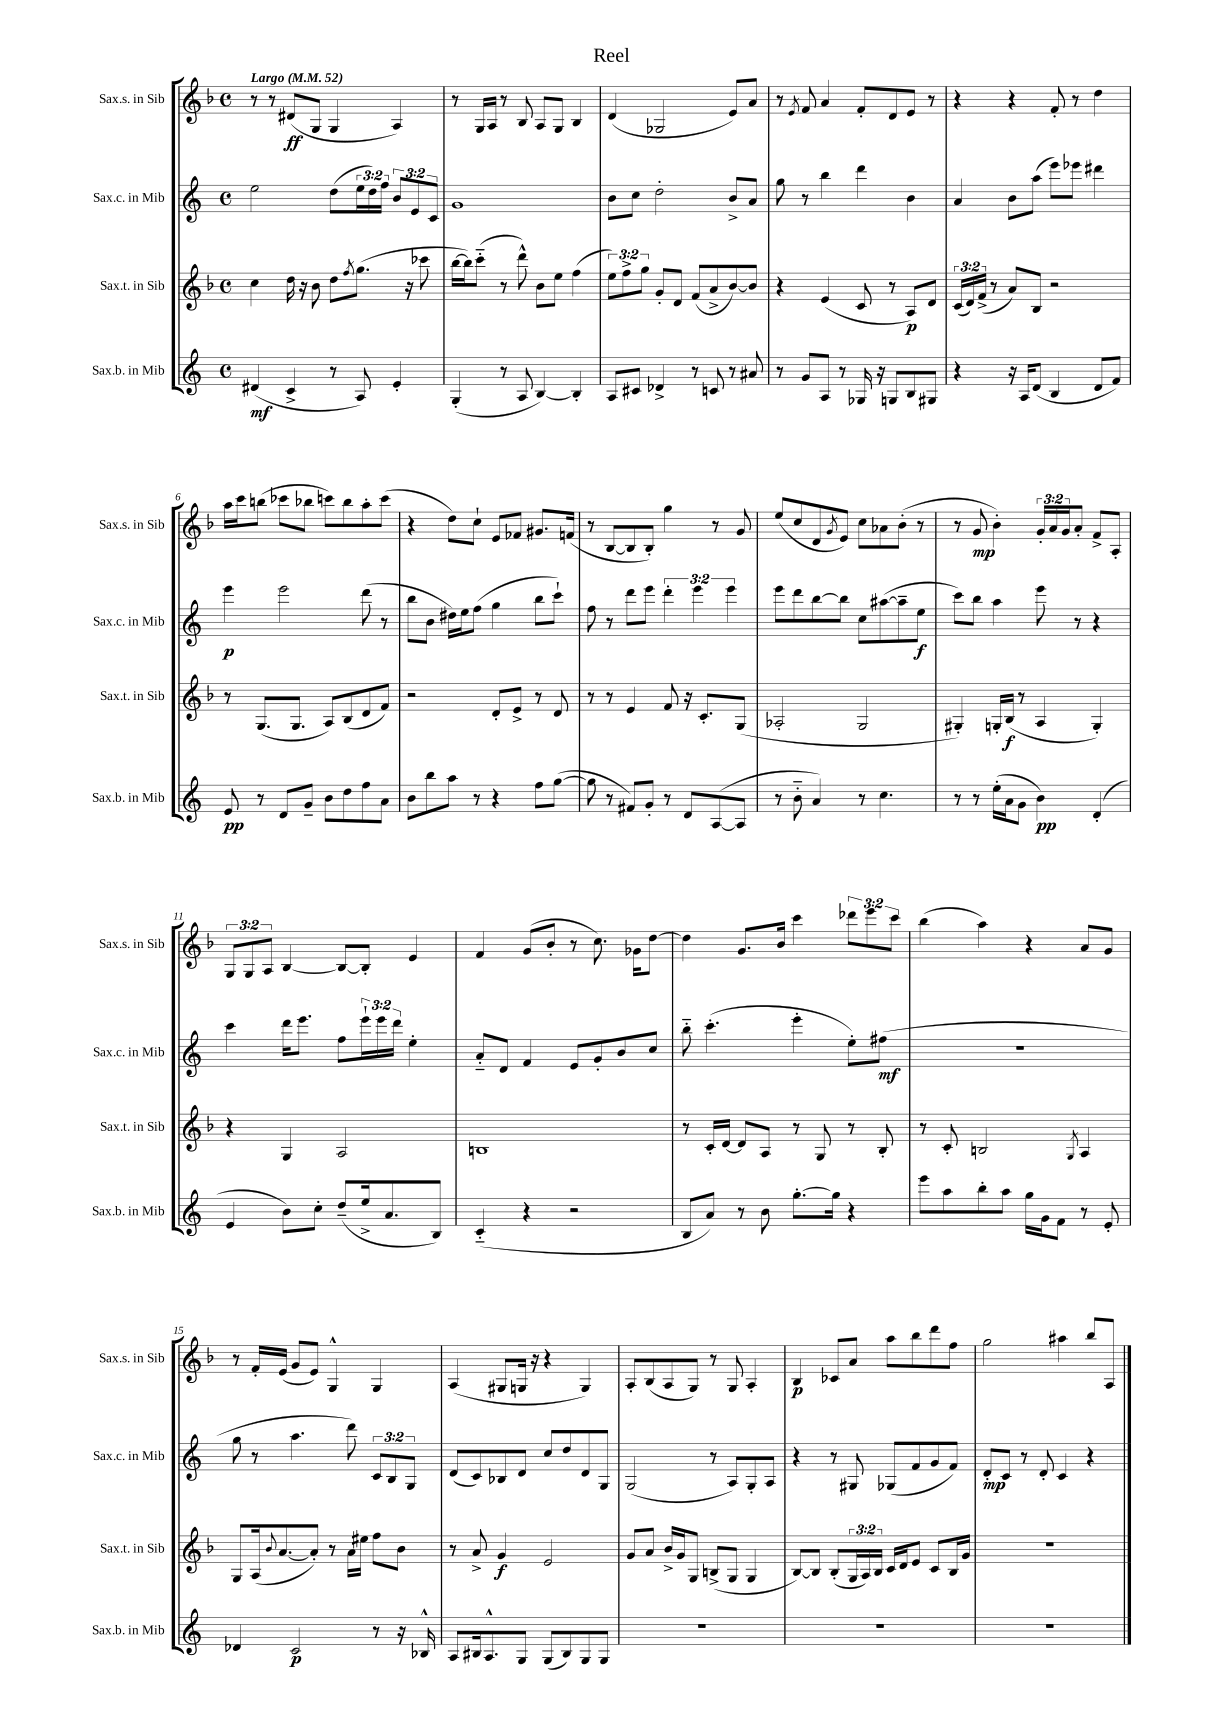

**kern	**kern	**kern	**kern
*staff4	*staff3	*staff2	*staff1
*clefG2	*clefG2	*clefG2	*clefG2
*k[]	*k[b-]	*k[]	*k[b-]
*M4/4	*M4/4	*M4/4	*M4/4
*met(c)	*met(c)	*met(c)	*met(c)
*MM52	*MM52	*MM52	*MM52
(4d#	4cc	2ee	8r
.	.	.	8r
4c^	16dd	.	(8d#
.	16r	.	.
.	8b-	.	8G
8r	8dd	(8dd	4G
.	8qff	.	.
8A)	(8.gg	24ee	.
.	.	24dd)	.
.	.	24ff	.
4e'	.	12b	4A)
.	16r	.	.
.	.	12e	.
.	8ccc-	.	.
.	.	12c	.
=	=	=	=
(4G'	[16bb-	1g	8r
.	16bb-])	.	.
.	(8ccc'~	.	16G
.	.	.	16A
8r	8r	.	8r
8A	8ddd^^)	.	8B-
[4B)	8b-	.	8A
.	8ee	.	8G
4B']	(4ff	.	4B-
=	=	=	=
8A	12ee)	8b	(4d
.	12ff^	.	.
8c#	.	8cc	.
.	12gg	.	.
4d-^	8g'	2dd'	2G-
.	8d	.	.
8r	(8f	.	.
8c	8a^	.	.
8r	[8b-)	8b^	8e)
8a#	8b-]	8a	8a
=	=	=	=
8r	4r	8gg	8r
.	.	.	8qe
8g	.	8r	8f
8A	(4e	4bb	4a
8r	.	.	.
16G-	8c	4ddd	8f'
16r	.	.	.
8G	8r	.	8d
8B	8A)	4b	8e
8G#	8d	.	8r
=	=	=	=
4r	(24c	4a	4r
.	24d)	.	.
.	(24f^	.	.
.	8r	.	.
16r	8a)	8b	4r
16A	.	.	.
(8d	8B-	(8aa	.
4B	2r	8eee)	8f'
.	.	8eee-	8r
8d	.	4ddd#	4dd
8f)	.	.	.
=	=	=	=
8e	8r	4eee	16aa
.	.	.	16ccc
8r	(8.G	.	(8bb
8d	.	2eee	8ccc-
.	8.G	.	.
8g~	.	.	8bb-
8b	8A)	.	8ccc)
8dd	(8B-	.	8bb-
8ff	8d	(8ddd	8aa'
8a	8f)	8r	(8ccc
=	=	=	=
8b	2r	8bb	4r
8bb	.	8b	.
8aa	.	16dd#)	8dd)
.	.	16ee	.
8r	.	(8ff	8cc`
4r	8d'	4gg	8e
.	8e^	.	8f-
8ff	8r	8bb	8.g#
([8gg	8d	8ccc`)	.
.	.	.	(16f
=	=	=	=
8gg]	8r	8ff	8r
8r	8r	8r	[8B-
8f#)	4e	8ddd	8B-]
8g'	.	8eee	8B-')
8r	8f	6ddd'	4gg
8d	16r	.	.
.	.	6eee	.
.	8.c'	.	.
([8A	.	.	8r
.	.	6eee	.
8A]	(8G	.	8g
=	=	=	=
8r	2A-'	8eee	(8ee
8b'~	.	8ddd	8cc
4a)	.	[8bb	8d
.	.	.	8qg
.	.	8bb]	8e)
8r	2G	8cc	8cc
4.cc	.	([8aa#	8a-
.	.	8aa#~]	(8b-'
.	.	8ee	8r
=	=	=	=
8r	4G#')	8ccc)	8r
8r	.	8bb	8g
(16ee'	16G'	4aa	4b-')
16a	(16B-	.	.
8g	8r	.	.
4b)	4A	8eee	24g'
.	.	.	24a
.	.	.	24g
.	.	8r	8a'
(4d'	4G')	4r	8f^
.	.	.	8A'
=	=	=	=
4e	4r	4ccc	12G
.	.	.	12G
.	.	.	12A
8b)	4G	16ddd	[4B-
.	.	8.eee	.
8cc'	.	.	.
(8dd~	2A	8ff	8B-_
16ee^	.	24eee`	8B-']
.	.	24eee	.
8.a	.	.	.
.	.	24ddd	.
.	.	4ee'	4e
8B)	.	.	.
=	=	=	=
(4c'~	1B	8a'~	4f
.	.	8d	.
4r	.	4f	(8g
.	.	.	8b-'
2r	.	8e	8r
.	.	8g'	8.cc)
.	.	8b	.
.	.	.	16g-
.	.	8cc	[8dd
=	=	=	=
8B	8r	8bb'~	4dd]
8a)	16c'	(4.ccc'	.
.	[16d	.	.
8r	8d]	.	8.g
8b	8A	.	.
.	.	.	16b-
[8.gg'	8r	4eee'	4ccc
.	8G	.	.
16gg]	.	.	.
4r	8r	8ee')	12ddd-
.	.	.	12eee
.	8B-'	(8ff#	.
.	.	.	12ccc
=	=	=	=
8eee	8r	1r	(4bb-
8aa	8c'	.	.
8bb'	2B	.	4aa)
8aa	.	.	.
16gg	.	.	4r
16g	.	.	.
8f	.	.	.
.	8qG	.	.
8r	4A	.	8a
8e'	.	.	8g
=	=	=	=
4d-	8G	8gg	8r
.	(16A	8r	16f'
.	8qqb-	.	.
.	[8.a	.	(16e
2c	.	4.aa	8g
.	8a'])	.	8e)
.	8r	.	4G^^
.	16a	8ddd)	.
.	16ee#	.	.
8r	8ff	12c	4G
.	.	12B	.
16r	8b-	.	.
.	.	12G	.
16B-^^	.	.	.
=	=	=	=
8A	8r	(8d	(4A
16B#	8a^	8c)	.
8.A^^	.	.	.
.	4g	8B-	8G#
8G	.	8d	16G
.	.	.	16r
(8G	2e	8cc	4r
8B#)	.	8dd	.
8G	.	8d	4G)
8G	.	8G	.
=	=	=	=
1r	8g	(2G	8A'
.	8a	.	(8B-
.	16b-^	.	8A
.	16g	.	.
.	8G	.	8G)
.	(8B^	8r	8r
.	8G	8A)	8G
.	4G	8G'	4A'
.	.	8A	.
=	=	=	=
1r	[8B-)	4r	4B-
.	8B-]	.	.
.	(8B-'	8r	8c-
.	24G	8G#	8a
.	24A)	.	.
.	24B-	.	.
.	16c	(8G-	8aa
.	16d	.	.
.	8e	8f	8bb-
.	8c	8g	8ddd
.	16B-	8f)	8ff
.	16g	.	.
=	=	=	=
1r	1r	8d'	2gg
.	.	8c	.
.	.	8r	.
.	.	8d'	.
.	.	4c	4aa#
.	.	4r	8bb-
.	.	.	8A
==	==	==	==
*-	*-	*-	*-
